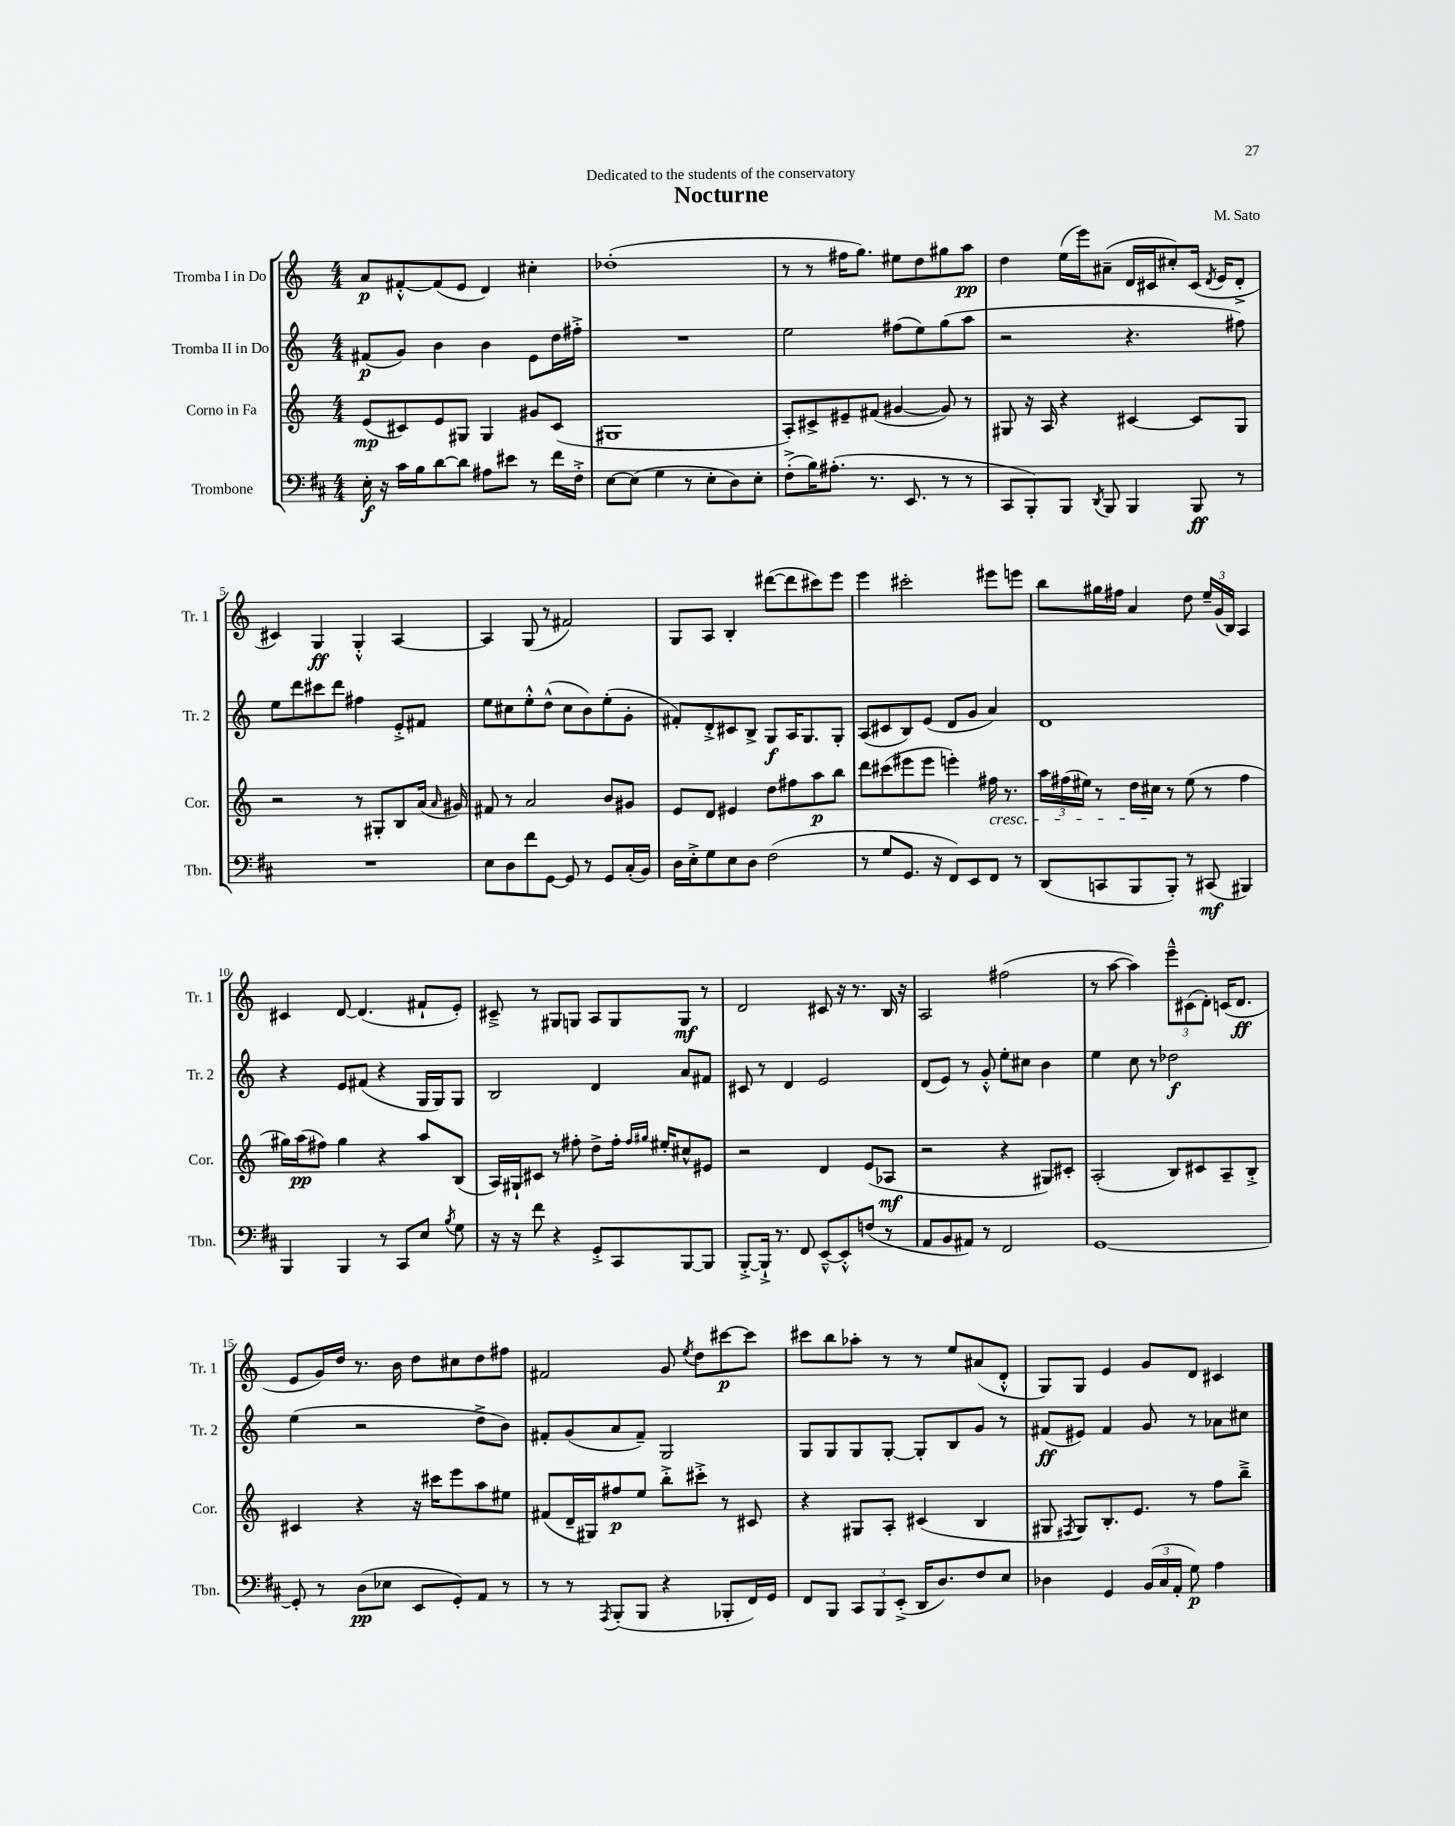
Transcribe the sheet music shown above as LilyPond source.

\header { title = "Nocturne" composer = "M. Sato" dedication = "Dedicated to the students of the conservatory" }
<<
\new StaffGroup <<
\new Staff = "s0" \with { instrumentName = "Tromba I in Do" shortInstrumentName = "Tr. 1" } {
    \clef treble \key c \major \numericTimeSignature \time 4/4
    \autoBeamOff a'8[\p fis'8~-.-^ fis'8( e'8] d'4) cis''4-. |
    des''1-.( |
    r8 r8 fis''16[ g''8.]) eis''8[ d''8 gis''8 a''8]\pp |
    d''4 e''16[( e'''16) ais'8]--( d'16[ cis'16 cis''8-.) cis'16]( \acciaccatura { d'8 } e'16[ d'8]-.-> |
    cis'4) g4\ff g4-.-^ a4~ |
    a4 g8( r8 fis'2) |
    g8[ a8] b4-. dis'''8[~( dis'''8 cis'''8) e'''8] |
    e'''4 cis'''2-. eis'''8[ e'''8] |
    b''8[ gis''16 fis''16] a'4 d''8 \tuplet 3/2 { e''16[-- g'16( b16]) } a4 |
    cis'4 d'8~ d'4.( fis'8[-! e'8]-.) |
    cis'8---> r8 gis8[ g8] a8[ g8 g8]\mf r8 |
    d'2 cis'8 r16 r8. b16 r16 |
    a2 fis''2( |
    r8 a''8~ a''4) \tuplet 3/2 { e'''8[---^ cis'8( d'8]-.) } c'16[( d'8.]\ff |
    e'8[ g'16) d''16] r8. b'16 d''8[ cis''8 d''8 fis''8] |
    fis'2 g'8 \acciaccatura { e''8 } d''8[ cis'''8~\p cis'''8] |
    cis'''8[ b''8 aes''8]-. r8 r8 e''8[ ais'8( d'8]-.-^ |
    g8[) g8] e'4 g'8[ d'8] cis'4 \bar "|." |
}
\new Staff = "s1" \with { instrumentName = "Tromba II in Do" shortInstrumentName = "Tr. 2" } {
    \clef treble \key c \major \numericTimeSignature \time 4/4
    \autoBeamOff fis'8[\p( g'8]) b'4 b'4 e'8[ d''16 fis''16]-.-> |
    R1 |
    e''2 fis''8[( e''8) g''8( a''8] |
    r2 r4. fis''8) |
    e''8[ d'''8 cis'''8 d'''8] fis''4 e'8[-.-> fis'8] |
    e''8[ cis''8 e''8-.-^ d''8]-^( cis''8[ b'8) e''8-.( g'8]-. |
    fis'8[-.) d'8-.-> cis'8 b8]-> g8[\f a16 g8. g8]-. |
    a8[( cis'8 b8) e'8]( d'8[ g'8] a'4) |
    d'1 |
    r4 e'8[ fis'8]( r4 g16[ g16) g8] |
    b2 d'4 a'8[ fis'8] |
    cis'8 r8 d'4 e'2 |
    d'8[( e'8]) r8 g'8-.-^ e''8[-. cis''8] b'4 |
    e''4 c''8 r8 des''2\f |
    e''4( r2 d''8[-> b'8]) |
    fis'8[-. g'8( a'8 fis'8]--) g2 |
    g8[ g8 g8 g8]~-. g8[-. b8 g'8] r8 |
    fis'8[\ff( eis'8]) fis'4 g'8 r8 aes'8[ cis''8] \bar "|." |
}
\new Staff = "s2" \with { instrumentName = "Corno in Fa" shortInstrumentName = "Cor." } {
    \clef treble \key c \major \numericTimeSignature \time 4/4
    \autoBeamOff e'8[\mp( cis'8) e'8 gis8] gis4 gis'8[ cis'8]( |
    gis1 |
    a8[-.) cis'8-> eis'8-- fis'8]( gis'4~ gis'8) r8 |
    gis8 r16 a16 r4 cis'4~ cis'8[ gis8] |
    r2 r8 gis8[-. b8 a'16]( \grace { a'16 } gis'16) |
    fis'8 r8 a'2 b'8[ gis'8] |
    e'8[ d'8] eis'4 d''8[ fis''8 a''8\p b''8] |
    d'''8[ cis'''8( eis'''8 eis'''8] e'''4-.) fis''16\cresc r8. |
    \tuplet 3/2 { a''16[ fis''16( eis''16]) } r8 d''16[ cis''16]\! r8 eis''8( r8 fis''4 |
    gis''16[) a''16\pp( fis''8]) gis''4 r4 a''8[ b8]( |
    a16[) gis16-! cis'8] r8 fis''8-. d''8[-> fis''16]-. \grace { fis''16[ gis''16] } eis''16[-. cis''8-^ eis'8] |
    r2 d'4 e'8[( aes8]\mf |
    r2 r4 gis8[) cis'8]-. |
    a2-.( b8[) cis'8 a8-- b8]-.-> |
    cis'4 r4 r16 cis'''16[ e'''8 a''8 eis''8] |
    fis'8[( d'16-- gis16) fis''8\p e''8] b''8[-.-> cis'''8]-.-> r8 cis'8 |
    r4 gis8[ a8]-. cis'4( b4 |
    gis8 \acciaccatura { fis8 } gis8[) b8.-. e'8.] r8 f''8[ b''8]---> \bar "|." |
}
\new Staff = "s3" \with { instrumentName = "Trombone" shortInstrumentName = "Tbn." } {
    \clef bass \key d \major \numericTimeSignature \time 4/4
    \autoBeamOff e16-.\f r16 cis'16[ b16 d'8~ d'8] ais8[ eis'8] r8 fis'16[ fis16]-.-> |
    e8[~ e8]( g4 r8 e8[-. d8) e8]-. |
    fis8[-.->( b16) ais8.]-.( r8. e,8. r8 r8 |
    cis,8[ b,,8-.) b,,8] \acciaccatura { d,8 } b,,8 b,,4 b,,8\ff r8 |
    R1 |
    e8[ d8 fis'8 g,8]~ g,8 r8 g,8[ cis16-.( b,16]) |
    d16[ e16-.-> g8 e8 d8] fis2( |
    r8 g8[ g,8.] r16 fis,8[) e,8 fis,8] r8 |
    d,8[( c,8 b,,8 b,,8]-.) r8 cis,8\mf( bis,,4) |
    b,,4 b,,4 r8 cis,8[ e8] \acciaccatura { b8 } g8 |
    r16 r16 fis'8 r4 g,8[-.-> cis,8 b,,8~ b,,8] |
    b,,8[~-.-> b,,16]-!-> r8. fis,8 e,8[~---^ e,8-.-^ f8]( r8 |
    a,8[ b,8 ais,8]) r8 fis,2 |
    g,1~ |
    g,8-. r8 d8[\pp( ees8] e,8[ g,8-.) a,8] r8 |
    r8 r8 \acciaccatura { a,,8 } b,,8[-.( b,,8] r4 bes,,8[-. fis,16) g,16] |
    fis,8[ b,,8] \tuplet 3/2 { cis,8[ b,,8 e,8]-.->( } d,16[ d8.) fis8 e8] |
    des4 g,4 \tuplet 3/2 { b,16[( cis16 a,16]-. } g8\p) a4 \bar "|." |
}
>>
>>
